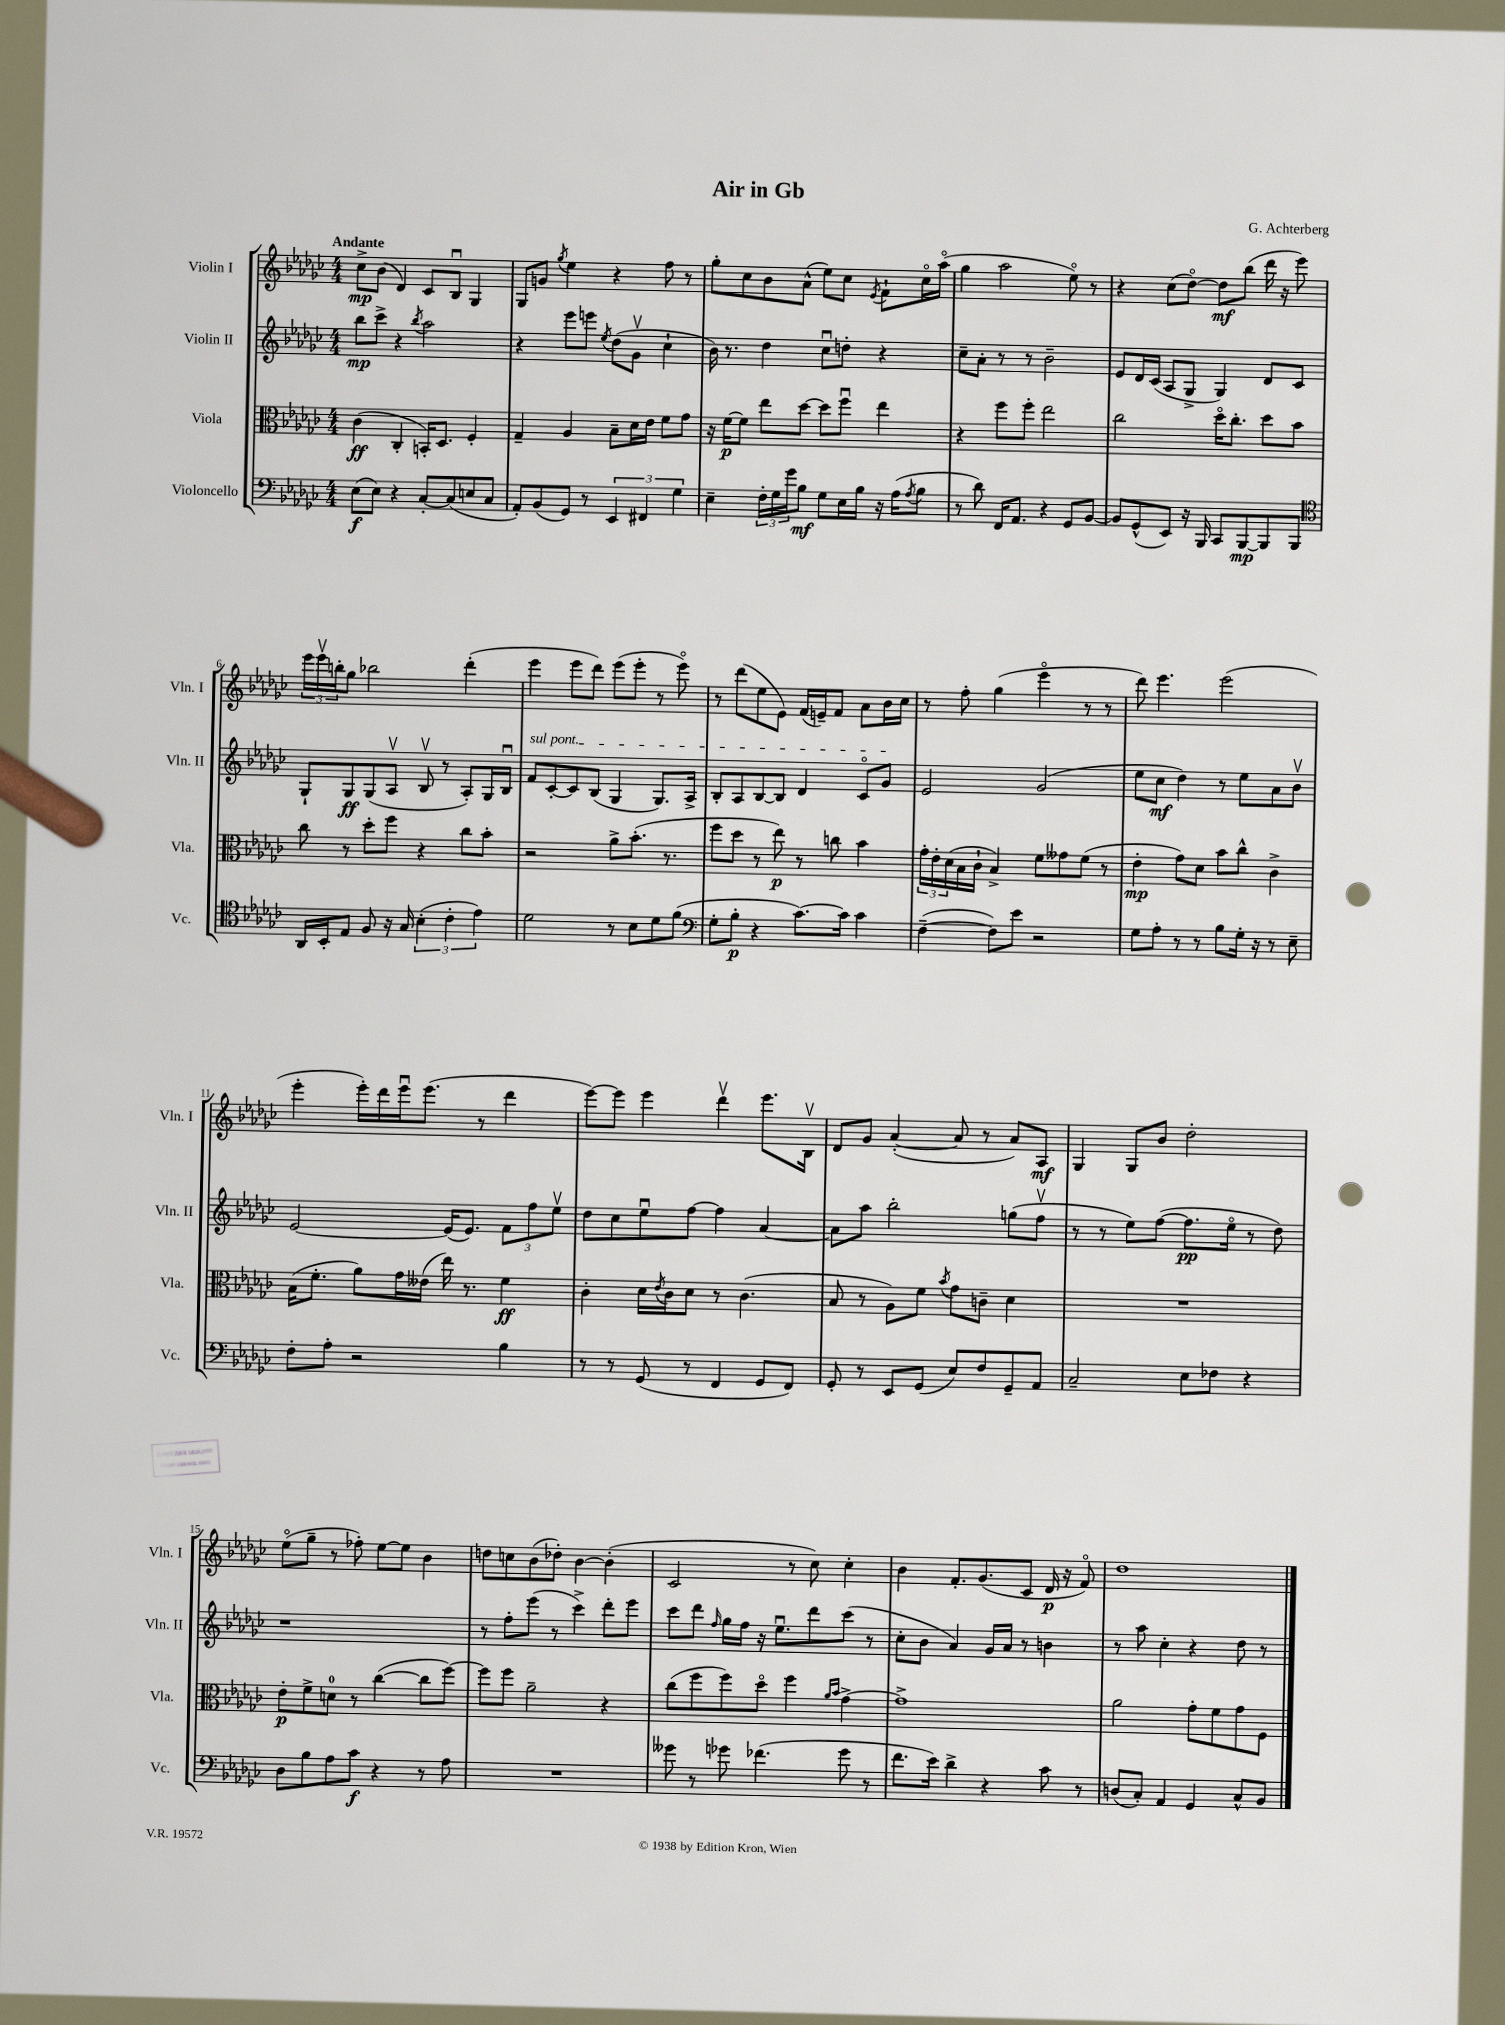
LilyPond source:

\header { title = "Air in Gb" composer = "G. Achterberg" }
<<
\new StaffGroup <<
\new Staff = "s0" \with { instrumentName = "Violin I" shortInstrumentName = "Vln. I" } {
    \clef treble \key ges \major \numericTimeSignature \time 4/4 \tempo "Andante"
    ces''8->\mp bes'8( des'4) ces'8 bes8\downbow ges4 |
    ges8 g'8 \acciaccatura { ges''8 } ees''4 r4 f''8 r8 |
    ges''8-. ces''8 bes'8 aes'8-^( ees''8) ces''8 \acciaccatura { ees'8 } f'8-! ces''16\flageolet aes''16\flageolet( |
    ges''4 aes''2 ees''8\flageolet) r8 |
    r4 ces''8( des''8~\flageolet) des''8\mf bes''8( des'''16 r16 ees'''8) |
    \tuplet 3/2 { ees'''16 ees'''16\upbow b''16-. } ges''8 bes''2 des'''4-.( |
    ees'''4 ees'''8 des'''8) ees'''8( ees'''8-. r8 ees'''8\flageolet) |
    r8 des'''8( ees''8 ees'8) f'16( e'16--) f'8 aes'8 bes'16 ces''16 |
    r8 f''8-. ges''4( ees'''4\flageolet r8 r8 |
    des'''8) ees'''4. ees'''2( |
    ees'''4-. ees'''16-.) des'''16 ees'''16\downbow ees'''8.( r8 des'''4 |
    ees'''8~) ees'''8 ees'''4 des'''4\upbow ees'''8. bes16\upbow |
    des'8 ges'8 aes'4~-.( aes'8 r8 aes'8) aes8\mf |
    ges4 ges8 bes'8 des''2-. |
    ees''8\flageolet( ges''8-- r8 fes''8-.) ees''8~ ees''8 bes'4 |
    d''8 c''8 bes'8( des''8-.) bes'4~ bes'4-.( |
    ces'2 r8 ces''8) ces''4-. |
    bes'4 f'8.-. ges'8.( ces'8 des'16\p r16 f'8\flageolet) |
    des''1 \bar "|." |
}
\new Staff = "s1" \with { instrumentName = "Violin II" shortInstrumentName = "Vln. II" } {
    \clef treble \key ges \major \numericTimeSignature \time 4/4
    bes''8\mp ces'''8-> r4 \acciaccatura { bes''8 } aes''2 |
    r4 ees'''8 e'''8 \acciaccatura { ees''8 } des''8( ges'8\upbow ces''4-! |
    bes'16) r8. des''4 ces''8\downbow d''8-. r4 |
    ces''8-- aes'8-. r8 r8 bes'2-- |
    ees'8 des'16 ces'16( aes8 ges8-> ges4) des'8 ces'8 |
    ges8-! ges8\ff ges8( aes8\upbow bes8\upbow r8 aes8-.) ges16 bes16\downbow |
    \once \override TextSpanner.bound-details.left.text = \markup { \italic "sul pont." } f'8\startTextSpan ces'8~-. ces'8 bes8( ges4 ges8.) aes16-> |
    bes8-. aes8 bes8~ bes8 des'4 ces'8\flageolet ges'8\stopTextSpan |
    ees'2 ges'2( |
    ees''8 ces''8\mf des''4) r8 ees''8 aes'8 bes'8\upbow |
    ees'2~ ees'16( ees'8.) \tuplet 3/2 { f'8 f''8 ees''8\upbow } |
    des''8 ces''8 ees''8\downbow f''8~ f''4 aes'4~ |
    aes'8 aes''8 bes''2-. g''8( f''8\upbow |
    r8 r8 ees''8) f''8~( f''8.\pp ees''16\flageolet r8 des''8) |
    r1 |
    r8 f''8-. ees'''8( r8 ces'''4->) des'''8-. ees'''8 |
    ces'''8 des'''8 \grace { f''16 } ges''16 f''16 r16 ees''8.\downbow des'''8 ces'''8( r8 |
    ces''8-. bes'8 aes'4) ges'16 aes'16 r8 b'4 |
    r8 aes''8 ces''4-. r4 des''8 r8 \bar "|." |
}
\new Staff = "s2" \with { instrumentName = "Viola" shortInstrumentName = "Vla." } {
    \clef alto \key ges \major \numericTimeSignature \time 4/4
    ces'4\ff( ces4-. b,16-.) des8. f4-. |
    ges4-- aes4 bes8-- des'16 ees'16 f'8 ges'8 |
    r16 f'16~\p f'8 ees''8 des''8~ des''8 f''8\downbow ees''4 |
    r4 f''8 f''8-. ees''2 |
    ces''2 des''16\flageolet ces''8.-. des''8 bes'8 |
    ces''8 r8 des''8-. f''8 r4 ces''8 bes'8-. |
    r2 aes'8-> bes'8.-.( r8. |
    f''8 des''8 r8 ees''8\p) r8 c''8 bes'4 |
    \tuplet 3/2 { ges'16-. ees'16-. des'16( } bes16 ces'16-! bes4->) f'8 geses'8 f'8( r8 |
    ees'4-.\mp ges'8) des'8 bes'8 ces''8-^ ces'4-> |
    bes16( f'8.-. aes'8) ges'16 eeses'16( ees''16) r8. f'4\ff |
    ces'4-. des'16 \acciaccatura { ees'8 } ces'16 des'8 r8 ces'4.( |
    bes8 r8 aes8) f'8 \acciaccatura { bes'8 } ges'8 c'8-- des'4 |
    R1 |
    ees'8-.\p f'8-> d'8-0 r8 ces''4~( ces''8 f''8~) |
    f''8 f''8 aes'2-- r4 |
    ces''8( f''8 f''8) des''8\flageolet f''4 \grace { aes'16 bes'16 } ges'4~-> |
    ges'1-> |
    aes'2 ges'8-. f'8 ges'8 f8 \bar "|." |
}
\new Staff = "s3" \with { instrumentName = "Violoncello" shortInstrumentName = "Vc." } {
    \clef bass \key ges \major \numericTimeSignature \time 4/4
    ees8\f( ees8) r4 ces8~-. ces8( e8 ces8 |
    aes,8-.) bes,8( ges,8) r8 \tuplet 3/2 { ees,4 fis,4 ges4 } |
    ees4-- \tuplet 3/2 { f16-. ges16 ges'16 } bes8\mf ges8 ees16 bes16 r16 aes16( \acciaccatura { aes8 } bes8 |
    r8 des'8) f,16 aes,8. r4 ges,8 bes,8~ |
    bes,8 ges,8-^( ees,8) r16 bes,,16 ces,8 bes,,8~\mp bes,,8 bes,,8 |
    \clef tenor aes,16 bes,16-. ees8 f8 r16 ges16 \tuplet 3/2 { bes4-.( ces'4-. ees'4) } |
    des'2 r8 bes8 des'8 f'8( |
    \clef bass ges8-. bes8-.\p r4 ces'8.~) ces'16 ces'4 |
    f4~--( f8) ees'8 r2 |
    ges8 aes8-. r8 r8 bes8 ges16-. r16 r8 ees8-- |
    f8-. aes8-. r2 bes4 |
    r8 r8 ges,8( r8 f,4 ges,8 f,8) |
    ges,8-. r8 ees,8 ges,8( ees8) f8 ges,8-- aes,8 |
    ces2-- ees8 fes8 r4 |
    des8 bes8 aes8 ces'8\f r4 r8 aes8 |
    R1 |
    geses'8 r8 ges'8 fes'4.( ges'8 r8 |
    f'8. ees'16) des'4-> r4 ces'8 r8 |
    d8( ces8-.) aes,4 ges,4 ces8-^ bes,8 \bar "|." |
}
>>
>>
